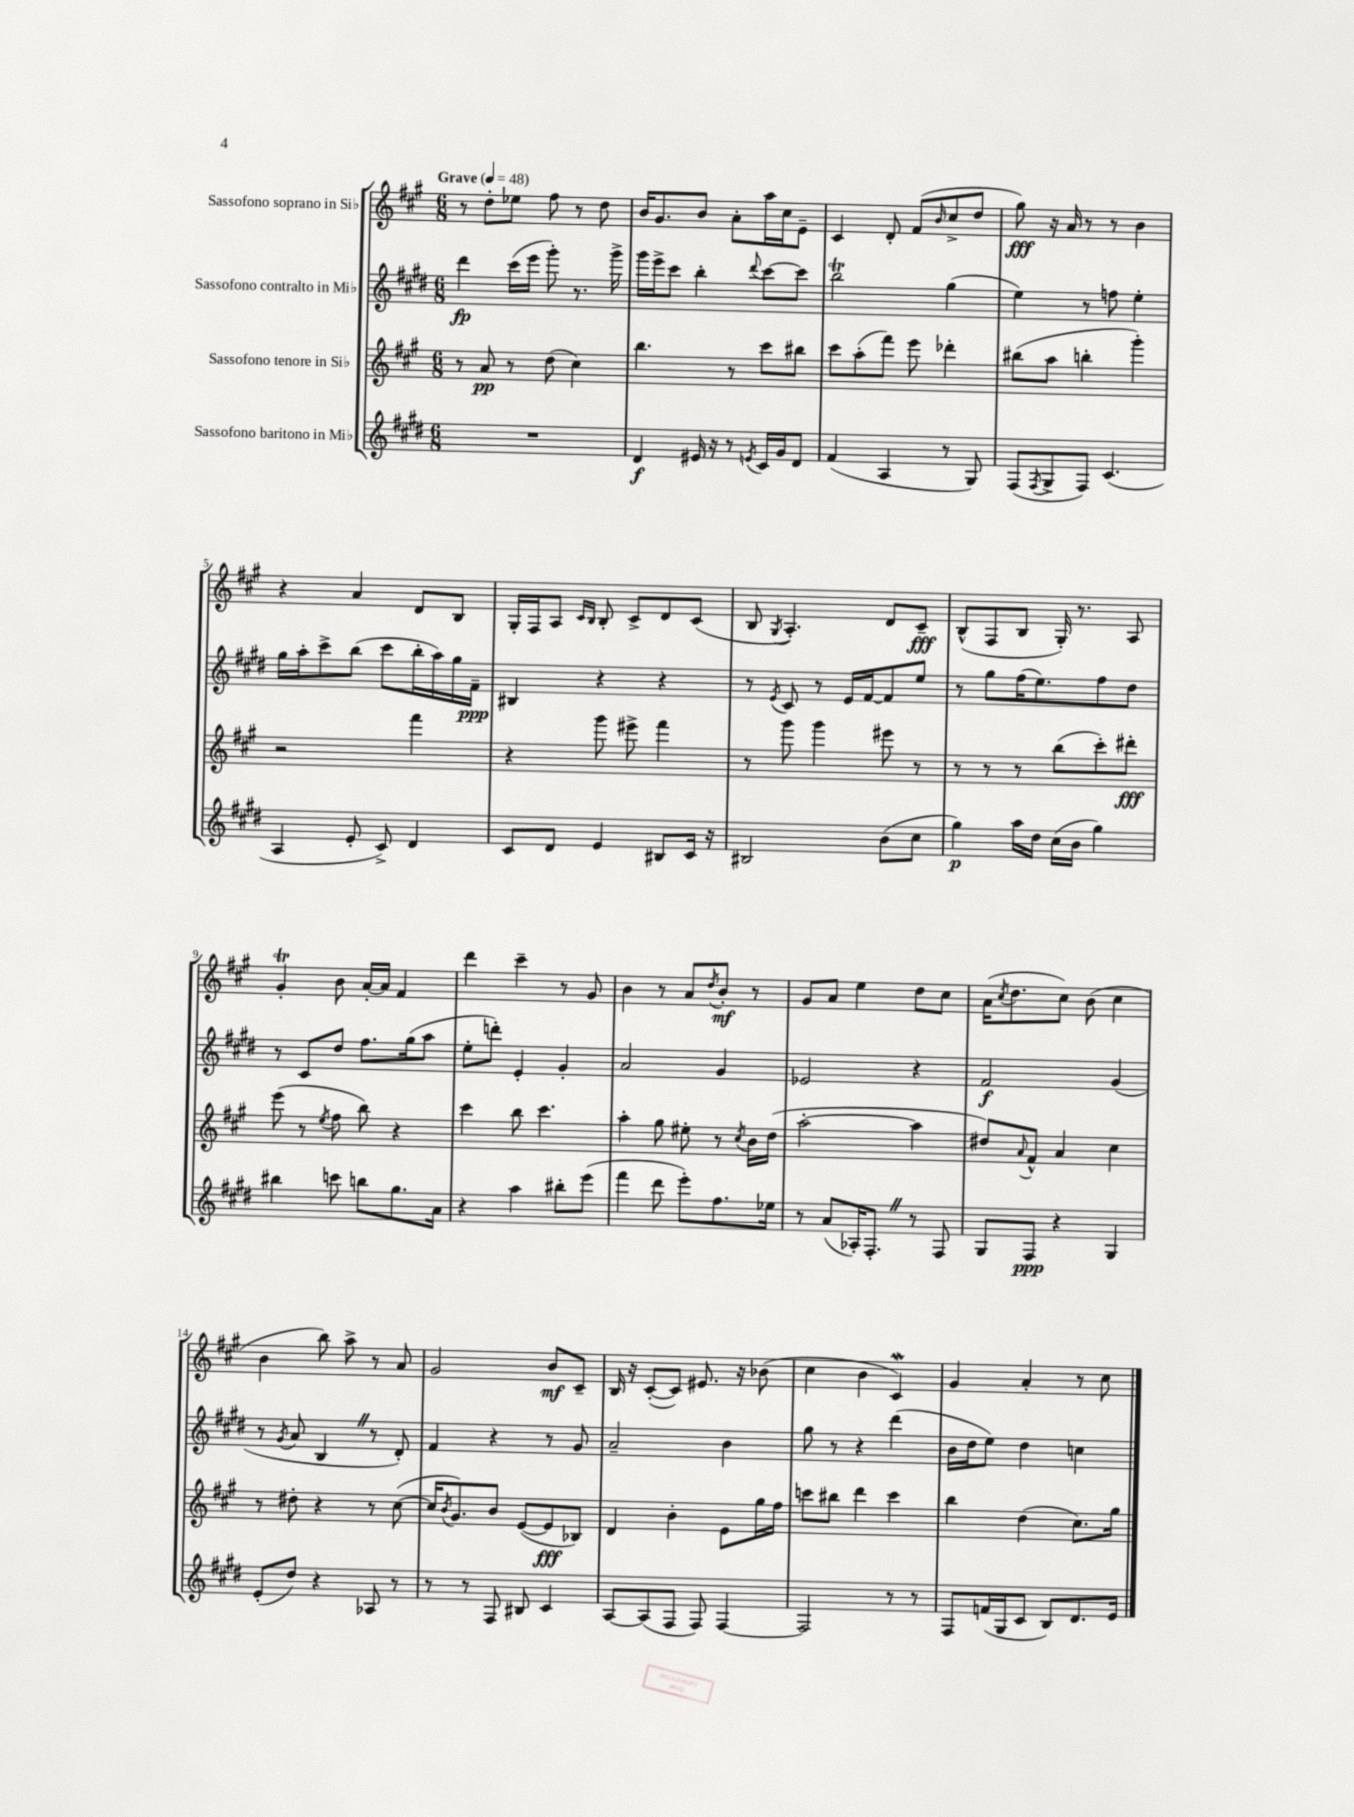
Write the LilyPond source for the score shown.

<<
\new StaffGroup <<
\new Staff = "s0" \with { instrumentName = "Sassofono soprano in Sib" } {
    \clef treble \key a \major \numericTimeSignature \time 6/8 \tempo "Grave" 4 = 48
    r8 d''8-. ees''8 fis''8 r8 d''8 |
    b'16 gis'8. b'8 a'8-. a''16 cis''16 e'8-- |
    cis'4 d'8-. fis'8( \grace { b'16 } cis''8-> d''8 |
    gis''8\fff) r16 a'16 r8 r8 b'4 |
    r4 a'4 d'8 b8 |
    gis16-. fis16 a8 \grace { cis'16 b16 } b8-. cis'8-> d'8 cis'8( |
    b8 \acciaccatura { gis8 } a4.-.) d'8 cis'8--\fff |
    b8-^( fis8 b8 gis16-.) r8. a8 |
    gis'4-.\trill b'8 a'16~-. a'16 fis'4 |
    d'''4 cis'''4-- r8 gis'8 |
    b'4 r8 a'8 \acciaccatura { d''8 } b'8-.\mf r8 |
    gis'8 a'8 e''4 d''8 cis''8 |
    a'16( \acciaccatura { cis''8 } d''8. cis''8) b'8( cis''4 |
    b'4 b''8) a''8-> r8 a'8 |
    gis'2 b'8\mf cis'8-- |
    b16 r16 cis'8~-.( cis'8) eis'8. r16 bes'8( |
    cis''4 b'4 cis'4\mordent) |
    gis'4 a'4-. r8 cis''8 \bar "|." |
}
\new Staff = "s1" \with { instrumentName = "Sassofono contralto in Mib" } {
    \clef treble \key e \major \numericTimeSignature \time 6/8
    dis'''4\fp cis'''16( e'''16 gis'''8-.) r8. gis'''16-> |
    gis'''16 e'''16-> cis'''8 b''4-. \appoggiatura { dis'''8 } cis'''8~ cis'''8 |
    b''2\trill gis''4( |
    e''4) r8 f''8 e''4-. |
    gis''16 a''16-. cis'''8-> b''8( cis'''8 b''16-. a''16) gis''16 fis'16--\ppp |
    bis4 r4 r4 |
    r8 \acciaccatura { e'8 } cis'8 r8 e'16 fis'16~ fis'8 e''8 |
    r8 gis''8 fis''16( e''8.) fis''8 dis''8 |
    r8 cis'8 dis''8 fis''8. gis''16( a''8 |
    e''8-. d'''8-.) e'4-. gis'4-. |
    a'2 gis'4 |
    ees'2 r4 |
    fis'2\f gis'4( |
    r8 \acciaccatura { gis'8 } a'8 b4 \once \override BreathingSign.text = \markup { \musicglyph "scripts.caesura.straight" } \breathe r8 dis'8-.) |
    fis'4 r4 r8 gis'8 |
    a'2-- b'4 |
    gis''8 r8 r4 dis'''4( |
    b'16 dis''16 e''8) dis''4 c''4 \bar "|." |
}
\new Staff = "s2" \with { instrumentName = "Sassofono tenore in Sib" } {
    \clef treble \key a \major \numericTimeSignature \time 6/8
    r8 a'8\pp r8 d''8( cis''4) |
    b''4. r8 cis'''8 bis''8 |
    cis'''8 a''8-.( fis'''8) e'''8 des'''4-. |
    bis''8( a''8 b''4-. gis'''4-.) |
    r2 fis'''4 |
    r4 gis'''8 eis'''8-> fis'''4 |
    r8 gis'''8 gis'''4 eis'''8 r8 |
    r8 r8 r8 b''8( cis'''8-.) dis'''8-.\fff |
    e'''8( r8 \acciaccatura { e''8 } fis''8 b''8) r4 |
    cis'''4 b''8 cis'''4. |
    a''4-. gis''8 eis''8-. r8 \acciaccatura { cis''8 } b'16 d''16( |
    a''2~-. a''4 |
    dis''8) \appoggiatura { a'8 } fis'8-^ a'4 cis''4 |
    r8 dis''8-. r4 r8 cis''8~( |
    cis''16 \acciaccatura { b'8 } gis'8.) b'8 e'8~( e'8\fff bes8) |
    d'4 b'4-. e'8 gis''16 fis''16 |
    c'''8 bis''8 d'''4 c'''4 |
    b''4 d''4( cis''8.) gis''16 \bar "|." |
}
\new Staff = "s3" \with { instrumentName = "Sassofono baritono in Mib" } {
    \clef treble \key e \major \numericTimeSignature \time 6/8
    R2. |
    dis'4\f eis'16 r16 r8 \acciaccatura { e'8 } cis'16 gis'16 dis'8 |
    fis'4( a4 r8 gis8) |
    fis8( \acciaccatura { fis8 } gis8-> fis8) cis'4.( |
    a4 e'8-. cis'8->) dis'4 |
    cis'8 dis'8 e'4 bis8 cis'16 r16 |
    bis2 b'8( cis''8 |
    gis''4\p) a''16 dis''16 cis''16( b'16 gis''4) |
    bis''4 c'''8 b''8 gis''8. a'16 |
    r4 a''4 bis''8-. e'''8( |
    fis'''4 dis'''8 e'''8-.) fis''8. ees''16 |
    r8 a'8( aes16-.) fis8.-. \once \override BreathingSign.text = \markup { \musicglyph "scripts.caesura.straight" } \breathe r8 fis8 |
    gis8 fis8\ppp r4 gis4 |
    e'8-.( dis''8) r4 aes8 r8 |
    r8 r8 fis8 bis8 cis'4 |
    a8~ a8( fis8 fis8) fis4~ |
    fis2 r8 r8 |
    fis8 f'16( gis16 cis'8 b8) dis'8. e'16 \bar "|." |
}
>>
>>
